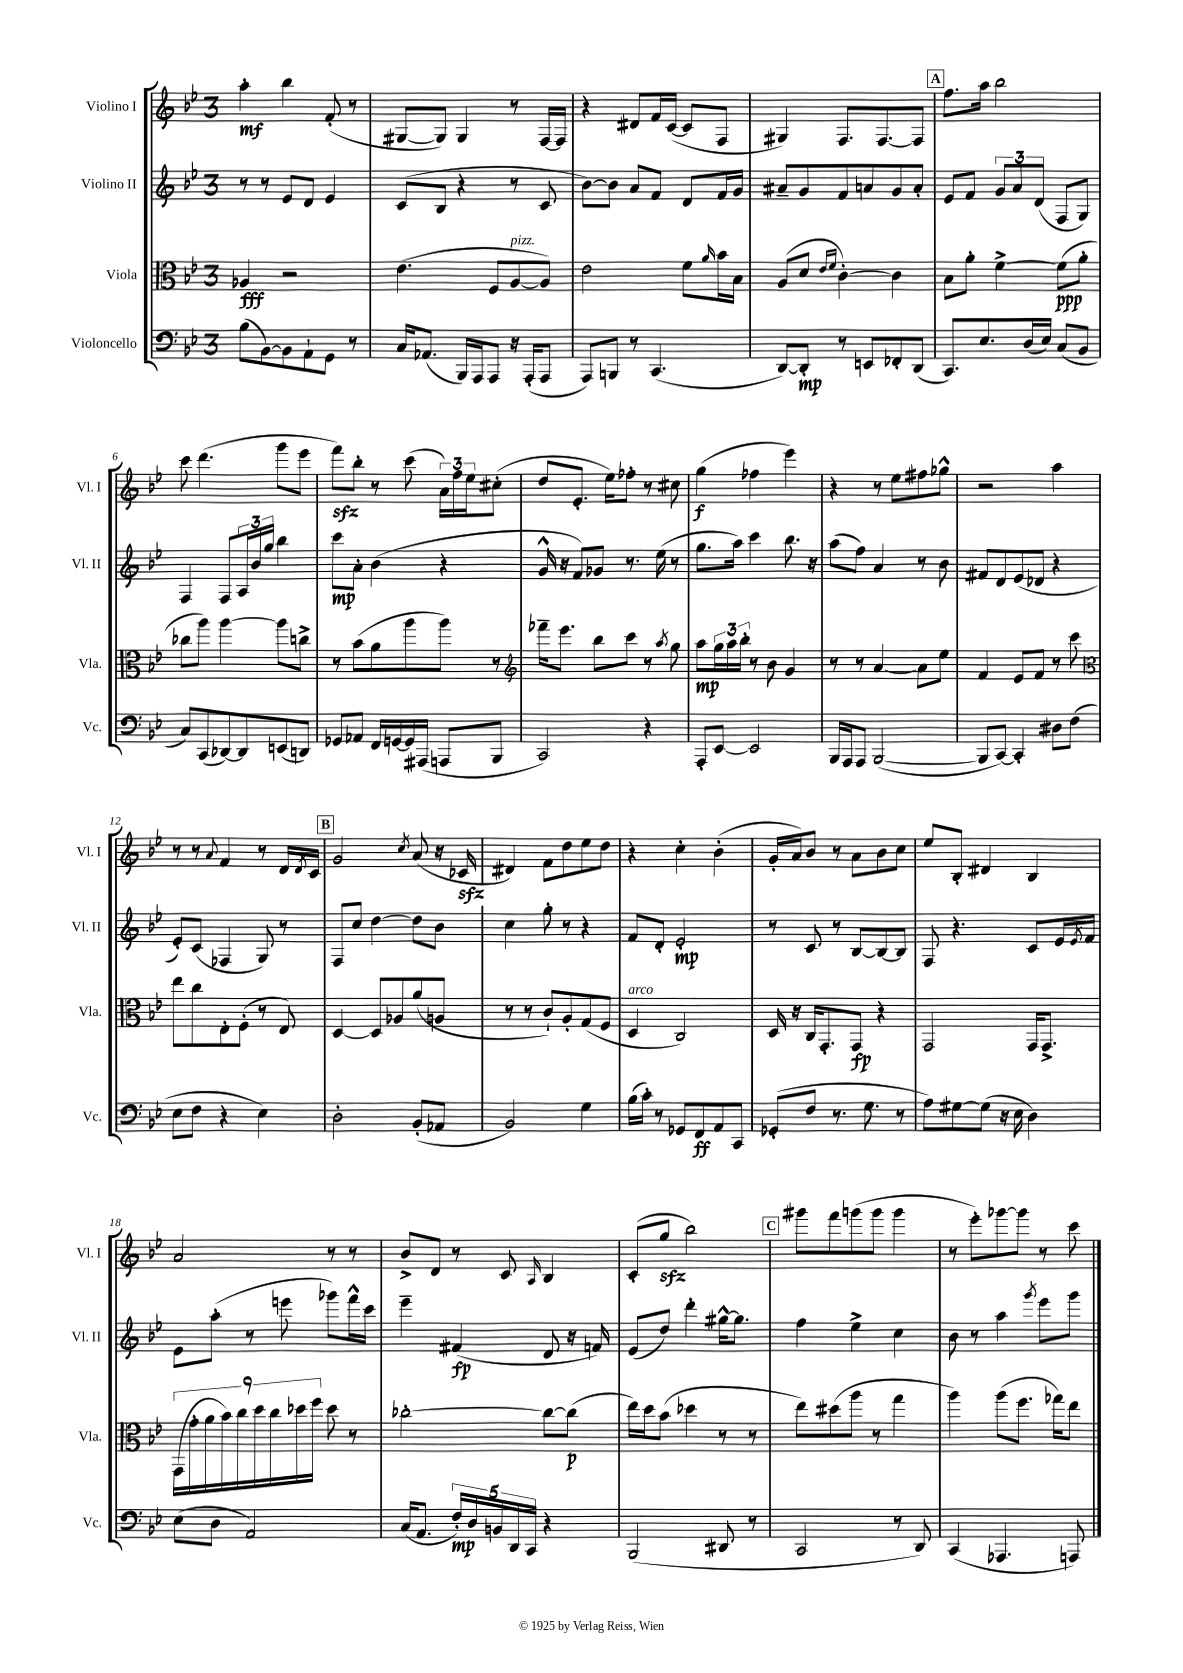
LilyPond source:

<<
\new StaffGroup <<
\new Staff = "s0" \with { instrumentName = "Violino I" shortInstrumentName = "Vl. I" } {
    \clef treble \key bes \major \once \override Staff.TimeSignature.style = #'single-digit \time 3/4
    a''4-.\mf bes''4 f'8-.( r8 |
    gis8~ gis8) gis4 r8 f16~ f16 |
    r4 dis'8 f'16 c'16~( c'8 f8 |
    gis4) f8. f8.~ f8 |
    \mark \markup { \box "A" } f''8. a''16 bes''2 |
    c'''8 d'''4.( g'''8 ees'''8 |
    f'''8\sfz) bes''8-. r8 c'''8( \tuplet 3/2 { a'16) f''16 ees''16 } cis''8-.( |
    d''8 ees'8.-. ees''16) fes''8-. r8 cis''8 |
    g''4\f( fes''4 ees'''4) |
    r4 r8 ees''8 fis''8 ges''8-^ |
    r2 a''4 |
    r8 r8 \appoggiatura { a'8 } f'4 r8 d'16 \acciaccatura { d'8 } c'16 |
    \mark \markup { \box "B" } g'2 \acciaccatura { c''8 } a'8( r16 ces'16\sfz |
    dis'4) f'8 d''8 ees''8 d''8 |
    r4 c''4-. bes'4-.( |
    g'16-. a'16) bes'8 r8 a'8 bes'8 c''8 |
    ees''8 bes8-. dis'4 bes4 |
    a'2 r8 r8 |
    bes'8-> d'8 r8 c'8 \grace { a16 } bes4 |
    c'8-.( g''8\sfz bes''2) |
    \mark \markup { \box "C" } gis'''8 f'''8 g'''8( g'''8 g'''4 |
    r8 ees'''8-.) ges'''8~ ges'''8 r8 c'''8 \bar "|." |
}
\new Staff = "s1" \with { instrumentName = "Violino II" shortInstrumentName = "Vl. II" } {
    \clef treble \key bes \major \once \override Staff.TimeSignature.style = #'single-digit \time 3/4
    r8 r8 ees'8 d'8 ees'4 |
    c'8( bes8 r4 r8 c'8 |
    bes'8~) bes'8 a'8 f'8 d'8 f'16 g'16 |
    ais'8-- g'8 f'8 a'8 g'8 a'8-. |
    \mark \markup { \box "A" } ees'8 f'8 \tuplet 3/2 { g'8 a'8 d'8( } f8 g8) |
    f4 f8 \tuplet 3/2 { a16 bes'16 g''16 } bes''4 |
    c'''8\mp a'8-. bes'4( r4 |
    g'16-^ r16 f'8) ges'8 r8. ees''16( r8 |
    g''8. a''16) c'''4 bes''8. r16 |
    a''8( f''8) a'4 r8 bes'8 |
    fis'8 d'8 ees'8( des'8 r4 |
    ees'8-.) c'8( fes4 g8) r8 |
    \mark \markup { \box "B" } f8 c''8 d''4~ d''8 bes'8 |
    c''4 g''8-. r8 r4 |
    f'8 d'8-. ees'2-.\mp |
    r8 c'8 r8 bes8~ bes8~ bes8 |
    f8 r4. c'8 ees'16 \acciaccatura { ees'8 } f'16 |
    ees'8 a''8-.( r8 e'''8 ges'''8) f'''16-^ c'''16 |
    ees'''4-- fis'4\fp( d'8 r16 f'16) |
    ees'8( d''8) d'''4-. gis''16~-^ gis''8. |
    \mark \markup { \box "C" } f''4 ees''4-> c''4 |
    bes'8 r8 a''4 \acciaccatura { g'''8 } ees'''8 g'''8 \bar "|." |
}
\new Staff = "s2" \with { instrumentName = "Viola" shortInstrumentName = "Vla." } {
    \clef alto \key bes \major \once \override Staff.TimeSignature.style = #'single-digit \time 3/4
    aes4\fff r2 |
    ees'4.( f8 a8~^\markup { \italic "pizz." } a8) |
    ees'2 f'8 \grace { a'16 } bes'16 bes16 |
    a8( d'8 \grace { ees'16 f'16 } c'4~-.) c'4 |
    \mark \markup { \box "A" } bes8 a'8-. f'4~-> f'8\ppp( a'8-. |
    ces''8 a''8) a''4~ a''8 c''8-> |
    r8 bes'8( a'8 a''8 a''8) r8 |
    \clef treble fes'''16-- ees'''8. bes''8 c'''8 r8 \acciaccatura { a''8 } g''8 |
    a''8\mp \tuplet 3/2 { g''16 a''16 bes''16-. } r8 bes'8 g'4 |
    r8 r8 a'4~ a'8 ees''8 |
    f'4 ees'8 f'8 r8 c'''8 |
    \clef alto ees''8 c''8 ees8-. f8-.( r8 ees8) |
    \mark \markup { \box "B" } d4~ d8 aes8 a'8( a8 |
    r8 r8 c'8-!) a8-. g8( f8 |
    d4^\markup { \italic "arco" } c2) |
    d16 r16 c16 g,8.-. g,8\fp r4 |
    g,2 g,16 g,8.-> |
    \tuplet 9/8 { g,16( g'16-. a'16 bes'16) c''16 d''16 c''16 des''16 f''16 } des''8 r8 |
    ces''2~-. ces''8~ ces''8\p( |
    ees''16) d''16 bes'8( des''4 r8 r8 |
    \mark \markup { \box "C" } ees''8) dis''8( a''8 r8 g''4 |
    a''4) a''8( f''8. ges''16) ees''8 \bar "|." |
}
\new Staff = "s3" \with { instrumentName = "Violoncello" shortInstrumentName = "Vc." } {
    \clef bass \key bes \major \once \override Staff.TimeSignature.style = #'single-digit \time 3/4
    bes8( bes,8~) bes,8 a,8-! g,8 r8 |
    c16 aes,8.( bes,,16) a,,16 a,,8 r16 a,,16-.( a,,8 |
    a,,8) b,,8 r8 c,4.( |
    d,8~) d,8-.\mp r8 e,8 fes,8-. d,8( |
    \mark \markup { \box "A" } c,8.) ees8. d16( ees16) c8( bes,8 |
    c8) c,8( des,8~) des,8 e,8( d,8) |
    ges,8 aes,8 f,16 g,16~ g,16 ais,,16( a,,8 bes,,8 |
    c,2) r4 |
    a,,8-. ees,8~ ees,2 |
    bes,,16 a,,16 a,,8 bes,,2~( |
    bes,,8 c,8~) c,4-. dis8 f8( |
    ees8 f8 r4 ees4) |
    \mark \markup { \box "B" } d2-. bes,8-.( aes,8 |
    bes,2) g4 |
    bes16( c'16-.) r8 ges,8 f,8\ff a,8 c,8 |
    ges,8-.( f8 r8. g8. r8 |
    a8) gis8~ gis8( r16 ees16 d4) |
    ees8( d8 a,2) |
    c16( a,8. \tuplet 5/4 { f16-.\mp) d16 b,16 d,16 c,16 } r4 |
    bes,,2( dis,8 r8 |
    \mark \markup { \box "C" } c,2 r8 d,8) |
    c,4( aes,,4. a,,8) \bar "|." |
}
>>
>>
